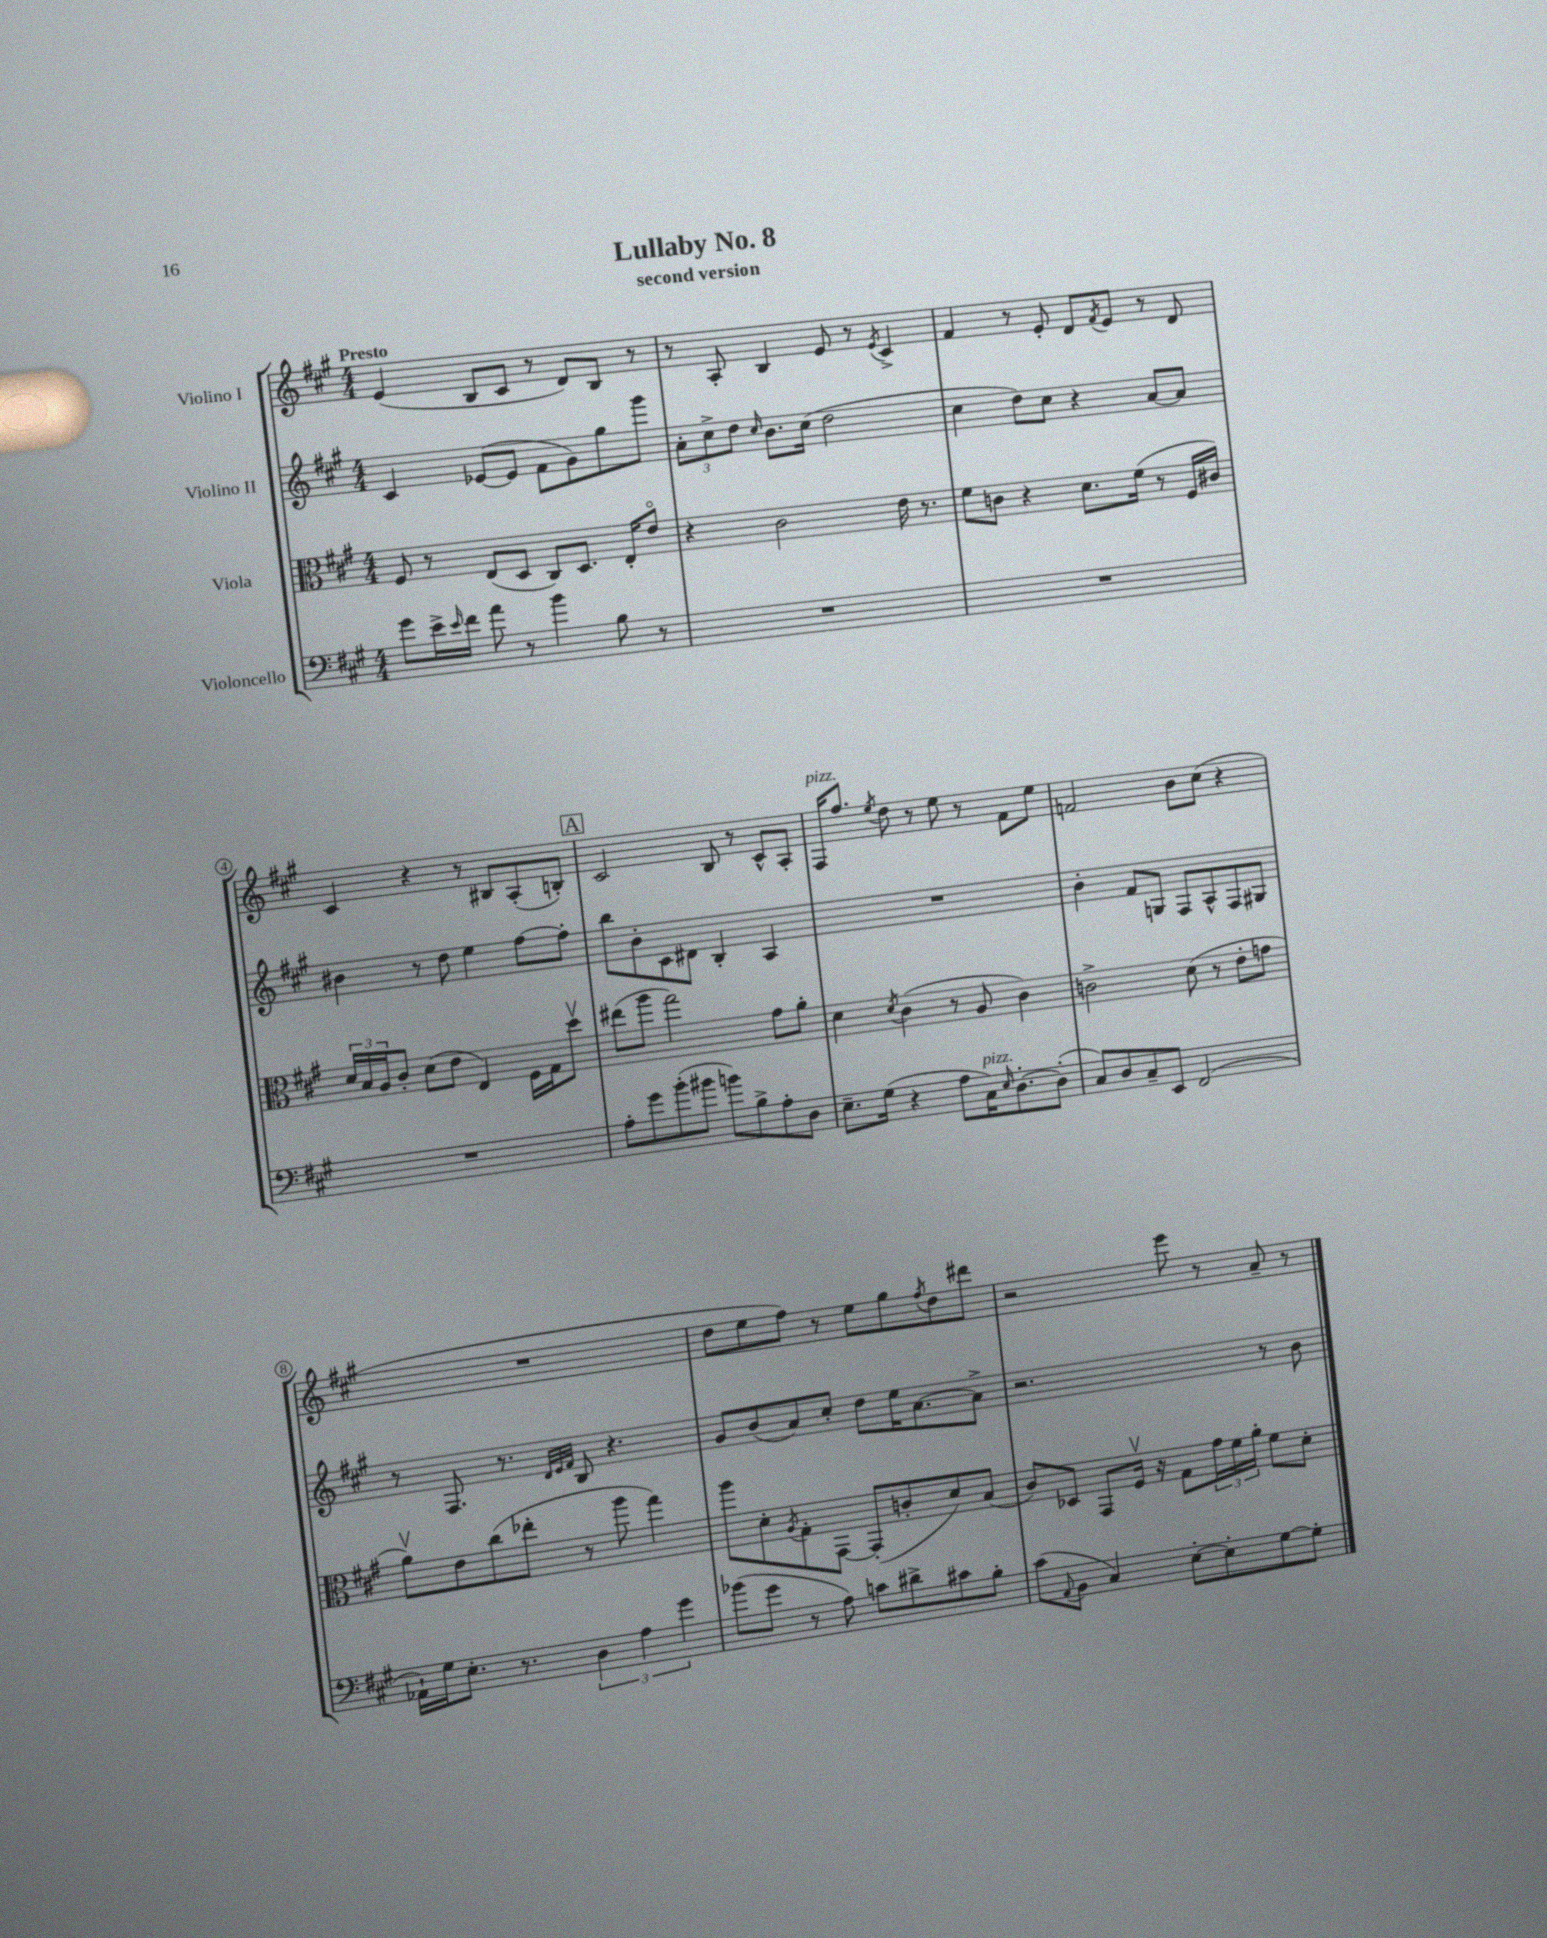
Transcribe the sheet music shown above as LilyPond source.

\header { title = "Lullaby No. 8" subtitle = "second version" }
<<
\new StaffGroup <<
\new Staff = "s0" \with { instrumentName = "Violino I" } {
    \clef treble \key a \major \numericTimeSignature \time 4/4 \tempo "Presto"
    e'4( b8 cis'8 r8 d'8) b8 r8 |
    r8 a8-. b4 e'8 r8 \acciaccatura { e'8 } cis'4-> |
    fis'4 r8 e'8-. d'8 \acciaccatura { fis'8 } e'8 r8 d'8 |
    cis'4 r4 r8 bis8 a8-.( b8-.) |
    \mark \markup { \box "A" } cis'2 b8 r8 cis'8-^ a8-. |
    fis16^\markup { \italic "pizz." } fis''8. \acciaccatura { e''8 } d''8 r8 e''8 r8 fis'8 e''8 |
    f'2 b'8 cis''8( r4 |
    R1 |
    d''8 e''8 fis''8) r8 e''8 gis''8 \acciaccatura { fis''8 } d''8 dis'''8 |
    r2 e'''8 r8 a'8-- r8 \bar "|." |
}
\new Staff = "s1" \with { instrumentName = "Violino II" } {
    \clef treble \key a \major \numericTimeSignature \time 4/4
    cis'4 ees'8~( ees'8 fis'8 gis'8) gis''8 gis'''8 |
    \tuplet 3/2 { a'8-. cis''8-> d''8 } \grace { cis''16 } b'8. cis''16( d''2 |
    cis''4 d''8) cis''8 r4 a'8~ a'8 |
    bis'4 r8 d''8 e''4 fis''8~ fis''8-. |
    \mark \markup { \box "A" } b''8 b'8-. cis'8 dis'8 b4-. a4 |
    R1 |
    b'4-. fis'8 g8 fis8 a8-^ fis8 gis8 |
    r8 fis8. r8. \grace { d'32 e'32 fis'32 } b8 r4. |
    gis'8 b'8( a'8) cis''8-. d''8 e''16 a'8.~ a'8-> |
    r2. r8 b'8 \bar "|." |
}
\new Staff = "s2" \with { instrumentName = "Viola" } {
    \clef alto \key a \major \numericTimeSignature \time 4/4
    fis8 r8 e8( d8 cis8) d8. e16-. e'8\flageolet |
    r4 cis'2 e'16 r8. |
    fis'8 c'8 r4 d'8. fis'16( r8 fis16 cis'16) |
    \tuplet 3/2 { d'16 b16 a16 } cis'8-. d'8( e'8 e4) fis16 gis16 d''8\upbow |
    \mark \markup { \box "A" } eis''8( a''8 gis''2) gis'8 a'8-. |
    d'4 \acciaccatura { d'8 } cis'4( r8 a8 cis'4) |
    c'2-> d'8( r8 e'8-. g'8 |
    a'8\upbow) e'8 cis''8( ees''8-. r8 a''8 gis''4) |
    a''8 d'8-. \acciaccatura { a8 } gis8-. gis,8~ gis,8-.( c'8-. d'8) b8( |
    cis'8) des8 gis,8 fis16\upbow r16 gis8 \tuplet 3/2 { gis'16 fis'16 a'16-. } fis'8 d'8-. \bar "|." |
}
\new Staff = "s3" \with { instrumentName = "Violoncello" } {
    \clef bass \key a \major \numericTimeSignature \time 4/4
    gis'8 e'16-> \grace { e'16 } fis'16 a'8 r8 b'4 b8 r8 |
    R1 |
    R1 |
    R1 |
    \mark \markup { \box "A" } a8-. gis'8 b'8-.( bis'8 b'8) b8-> a8-. d8 |
    e8.-- gis16( r4 a8 cis16^\markup { \italic "pizz." }) \grace { e16 } d8.~-. d8-.( |
    cis8) d8 cis8-- e,8 fis,2( |
    aes,16-!) gis16 e8.-. r8. \tuplet 3/2 { d4 a4 gis'4 } |
    bes'8( gis'8 r8 a8) c'8 dis'8-> cis'8 b8-. |
    cis'8( \appoggiatura { a,8 } b,8 cis4) e8~-. e8-. gis8~ gis8-. \bar "|." |
}
>>
>>
\layout { \context { \Score \override BarNumber.stencil = #(make-stencil-circler 0.1 0.3 ly:text-interface::print) } }
